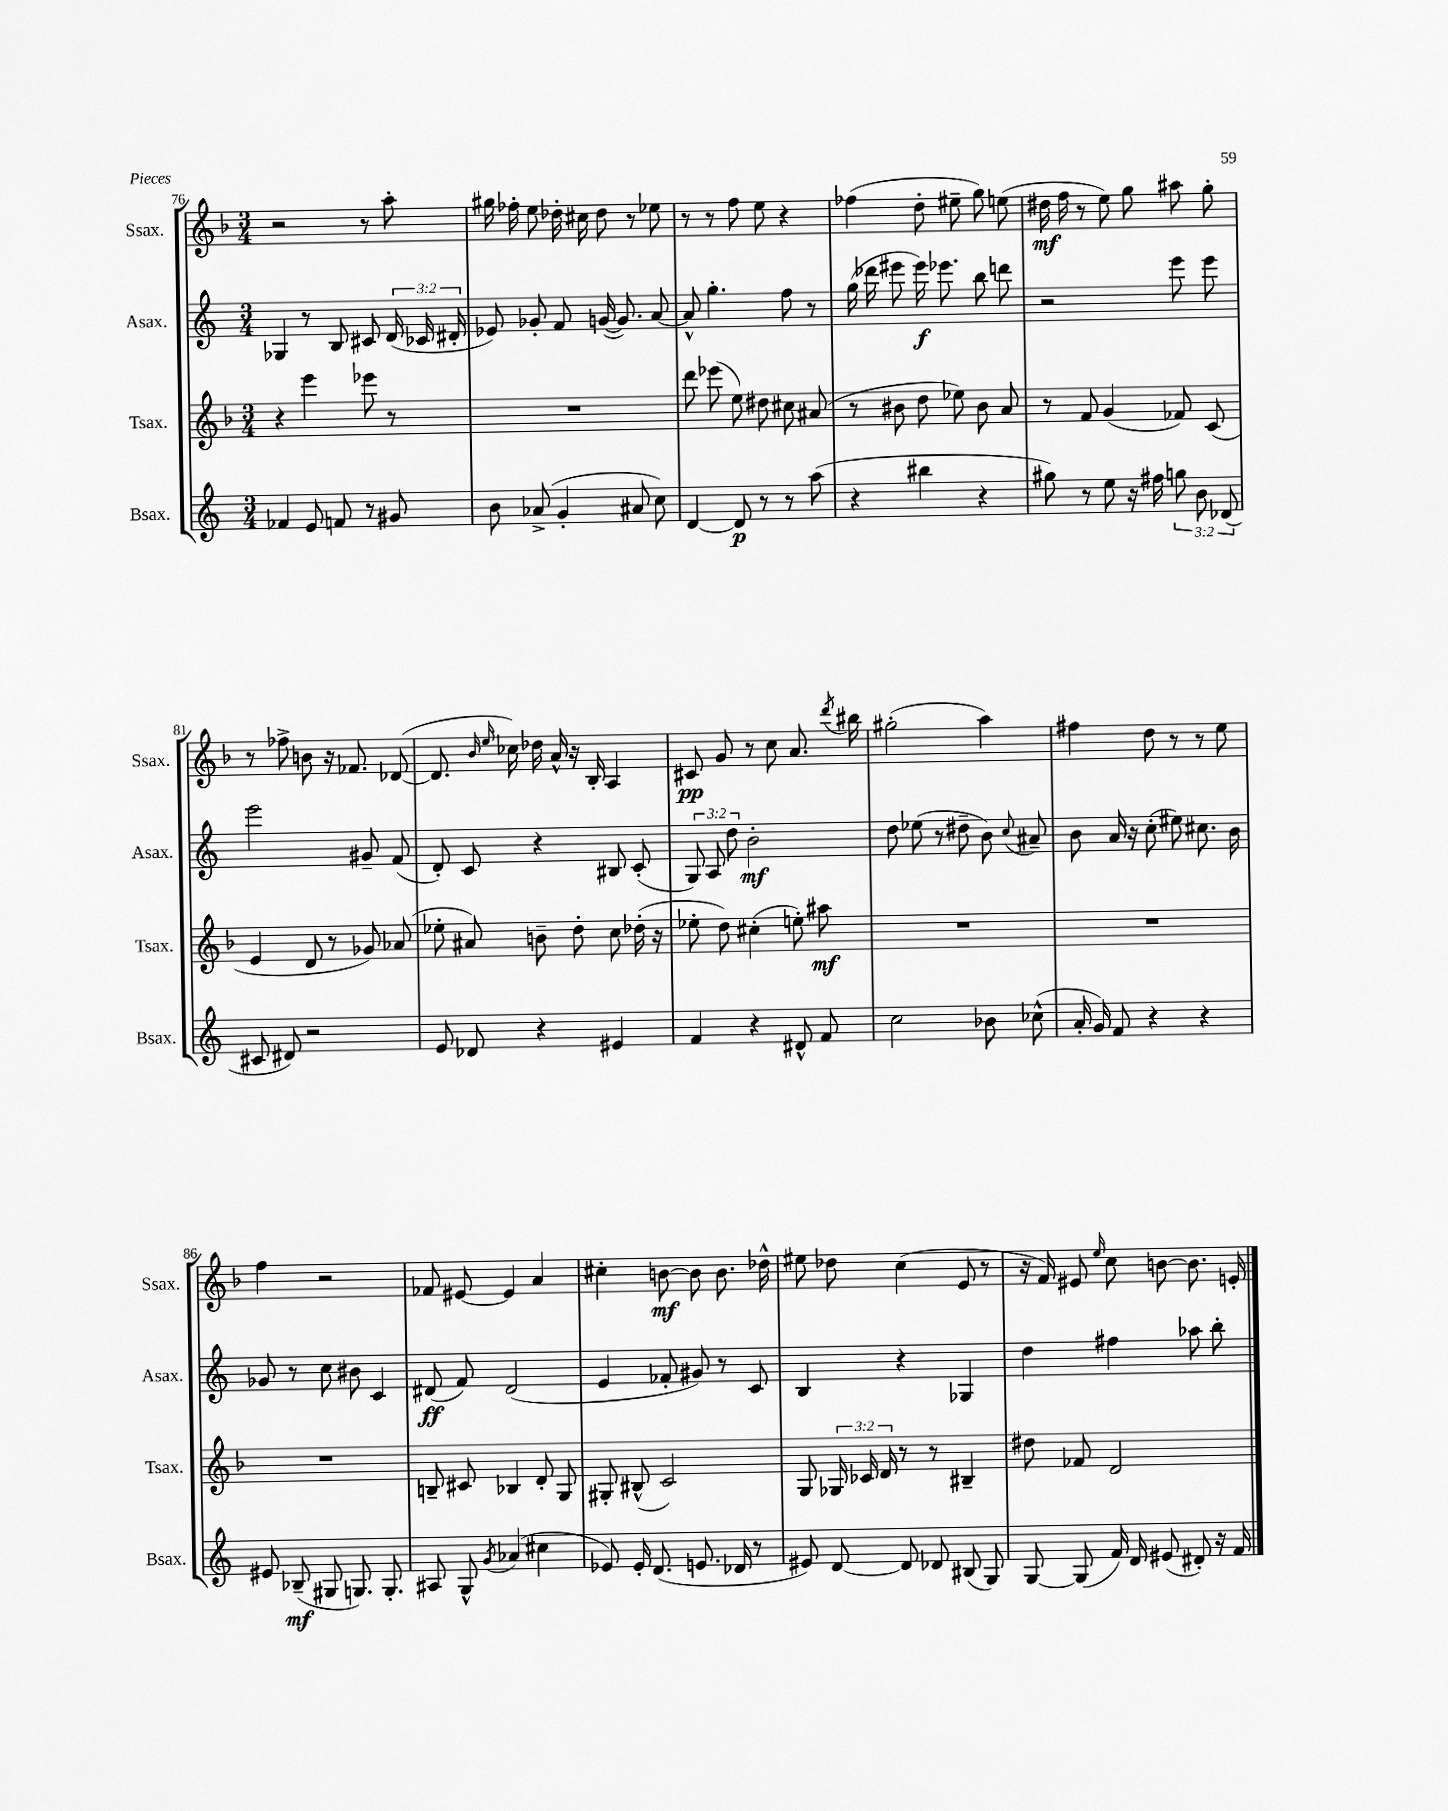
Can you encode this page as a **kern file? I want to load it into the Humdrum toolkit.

**kern	**dynam	**kern	**dynam	**kern	**dynam	**kern	**dynam
*part4	*part4	*part3	*part3	*part2	*part2	*part1	*part1
*staff4	*staff4	*staff3	*staff3	*staff2	*staff2	*staff1	*staff1
*I"Bsax.	*	*I"Tsax.	*	*I"Asax.	*	*I"Ssax.	*
*I'Bsax.	*	*I'Tsax.	*	*I'Asax.	*	*I'Ssax.	*
*clefG2	*	*clefG2	*	*clefG2	*	*clefG2	*
*k[]	*	*k[b-]	*	*k[]	*	*k[b-]	*
*M3/4	*	*M3/4	*	*M3/4	*	*M3/4	*
=76	=76	=76	=76	=76	=76	=76	=76
4f-X/	.	4r	.	4G-X/	.	2r	.
8e/	.	4eee\	.	8r	.	.	.
8fn/	.	.	.	8B/	.	.	.
8r	.	8eee-X\	.	8c#X/	.	8r	.
8g#X/	.	8r	.	(24d/	.	8aa'\	.
.	.	.	.	24c-X/	.	.	.
.	.	.	.	24d#X'/	.	.	.
=77	=77	=77	=77	=77	=77	=77	=77
8b\	.	2.r	.	8e-X/)	.	16gg#X\	.
.	.	.	.	.	.	16ff-X'\	.
(8a-X^/	.	.	.	8g-X'/	.	8ee\	.
4g'/	.	.	.	8f/	.	16dd-X'\	.
.	.	.	.	.	.	16cc#X\	.
.	.	.	.	([16gn/	.	8dd-\	.
.	.	.	.	8.g/])	.	.	.
8a#X/	.	.	.	.	.	8r	.
8cc\)	.	.	.	[8a/	.	8ee-X\	.
=78	=78	=78	=78	=78	=78	=78	=78
[4d/	.	8ddd\	.	8a^^/]	.	8r	.
.	.	(8eee-X\	.	4.gg'\	.	8r	.
8d/]	p	8ee\)	.	.	.	8ff\	.
8r	.	8dd#X\	.	.	.	8ee\	.
8r	.	8cc#X\	.	8ff\	.	4r	.
(8aa\	.	(8a#X/	.	8r	.	.	.
=79	=79	=79	=79	=79	=79	=79	=79
4r	.	8r	.	(16gg\	.	(4ff-X\	.
.	.	.	.	16ddd-X\	.	.	.
.	.	8b#X\	.	8eee#X\	.	.	.
4bb#X\	.	8dd\	.	16eee#\)	f	8dd'\	.
.	.	.	.	8.eee-X\	.	.	.
.	.	8ee-X\)	.	.	.	8ee#X~\	.
4r	.	8b#\	.	8bb\	.	8gg\)	.
.	.	8a/	.	8dddn\	.	(8een\	.
=80	=80	=80	=80	=80	=80	=80	=80
8gg#X\)	.	8r	.	2r	.	16dd#X\	mf
.	.	.	.	.	.	16ff\	.
8r	.	8f/	.	.	.	8r	.
8ee\	.	(4g/	.	.	.	8ee\)	.
16r	.	.	.	.	.	8gg\	.
16ff#X\	.	.	.	.	.	.	.
12ggn\	.	8f-X/)	.	8eee\	.	8aa#X\	.
12b\	.	.	.	.	.	.	.
.	.	(8c/	.	8eee\	.	8gg'\	.
(12d-X/	.	.	.	.	.	.	.
!!LO:LB:g=z
=81	=81	=81	=81	=81	=81	=81	=81
8c#X/	.	4e/	.	2eee\	.	8r	.
8d#X/)	.	.	.	.	.	8ff-X^\	.
2r	.	8d/	.	.	.	8bn\	.
.	.	8r	.	.	.	16r	.
.	.	.	.	.	.	8.f-X/	.
.	.	8g-X/)	.	8g#X~/	.	.	.
.	.	(8a-X/	.	(8f/	.	([8d-X/	.
=82	=82	=82	=82	=82	=82	=82	=82
8e/	.	8ee-X'\	.	8d'/)	.	8.d-/]	.
8d-X/	.	8a#X/)	.	8c/	.	.	.
.	.	.	.	.	.	16qqb-/	.
.	.	.	.	.	.	16qqee/	.
.	.	.	.	.	.	16cc-X\)	.
4r	.	8bn~\	.	4r	.	16dd-X\	.
.	.	.	.	.	.	16a^^/	.
.	.	8dd'\	.	.	.	16r	.
.	.	.	.	.	.	16B-'/	.
4e#X/	.	8cc\	.	8B#X/	.	4A/	.
.	.	(16dd-X'\	.	(8c'/	.	.	.
.	.	16r	.	.	.	.	.
=83	=83	=83	=83	=83	=83	=83	=83
4f/	.	8ee-X'\	.	12G/)	.	8c#X/	pp
.	.	.	.	12A/	.	.	.
.	.	8dd\)	.	.	.	8g/	.
.	.	.	.	12dd\	.	.	.
4r	.	(4cc#X'\	.	2b'\	mf	8r	.
.	.	.	.	.	.	8cc\	.
8d#X^^/	.	8een'\)	.	.	.	8.a/	.
8f/	.	8aa#X\	mf	.	.	.	.
.	.	.	.	.	.	8qddd/	.
.	.	.	.	.	.	16bb#X\	.
=84	=84	=84	=84	=84	=84	=84	=84
2cc\	.	2.r	.	8dd\	.	(2gg#X'\	.
.	.	.	.	(8ee-X\	.	.	.
.	.	.	.	8r	.	.	.
.	.	.	.	8dd#X~\	.	.	.
8b-X\	.	.	.	8b\)	.	4aa\)	.
.	.	.	.	8qqcc/	.	.	.
(8cc-X^^\	.	.	.	8a#X~/	.	.	.
=85	=85	=85	=85	=85	=85	=85	=85
16a'/	.	2.r	.	8b\	.	4ff#X\	.
16g/)	.	.	.	.	.	.	.
8f/	.	.	.	16a/	.	.	.
.	.	.	.	16r	.	.	.
4r	.	.	.	(8cc'\	.	8dd\	.
.	.	.	.	8ee#X\)	.	8r	.
4r	.	.	.	8.cc#X\	.	8r	.
.	.	.	.	.	.	8ee\	.
.	.	.	.	16b\	.	.	.
!!LO:LB:g=z
=86	=86	=86	=86	=86	=86	=86	=86
8e#X/	.	2.r	.	8g-X/	.	4ff\	.
(8B-X~/	mf	.	.	8r	.	.	.
8G#X/	.	.	.	8cc\	.	2r	.
8.Gn/)	.	.	.	8b#X\	.	.	.
.	.	.	.	4c/	.	.	.
8.G'/	.	.	.	.	.	.	.
=87	=87	=87	=87	=87	=87	=87	=87
8A#X/	.	8Bn~/	.	(8d#X/	ff	8f-X/	.
8G^^/	.	8c#X/	.	8f/)	.	[8e#X/	.
8qg/	.	.	.	.	.	.	.
(4a-X/	.	4B-X/	.	(2d#/	.	4e#/]	.
4cc#X\	.	8d'/	.	.	.	4a/	.
.	.	8G/	.	.	.	.	.
=88	=88	=88	=88	=88	=88	=88	=88
8e-X/)	.	8G#X'/	.	4e/	.	4cc#X'\	.
16e-'/	.	(8B#X^^/	.	.	.	.	.
(8.d/	.	.	.	.	.	.	.
.	.	2c/)	.	8f-X'/	.	[8bn\	mf
8.en/	.	.	.	8g#X/)	.	8b\]	.
.	.	.	.	8r	.	8.b\	.
16d-X/	.	.	.	.	.	.	.
8r	.	.	.	8c/	.	.	.
.	.	.	.	.	.	16dd-X^^\	.
=89	=89	=89	=89	=89	=89	=89	=89
8e#X/)	.	8G/	.	4B/	.	8ee#X\	.
[8d/	.	24G-X/	.	.	.	8dd-X\	.
.	.	24c-X/	.	.	.	.	.
.	.	24d/	.	.	.	.	.
8d/]	.	8r	.	4r	.	(4cc\	.
8d-X/	.	8r	.	.	.	.	.
(8B#X/	.	4B#X~/	.	4G-X/	.	8e/	.
8G/)	.	.	.	.	.	8r	.
=90	=90	=90	=90	=90	=90	=90	=90
[8G/	.	8dd#X\	.	4dd\	.	16r	.
.	.	.	.	.	.	16f/)	.
(8G/]	.	8f-X/	.	.	.	8e#X/	.
.	.	.	.	.	.	16qqee/	.
16f/)	.	2d/	.	4ff#X\	.	8cc\	.
16d/	.	.	.	.	.	.	.
(8e#X/	.	.	.	.	.	[8bn\	.
8d#X'/)	.	.	.	8aa-X\	.	8.b\]	.
16r	.	.	.	8bb'\	.	.	.
16f/	.	.	.	.	.	16en'/	.
==	==	==	==	==	==	==	==
*-	*-	*-	*-	*-	*-	*-	*-
